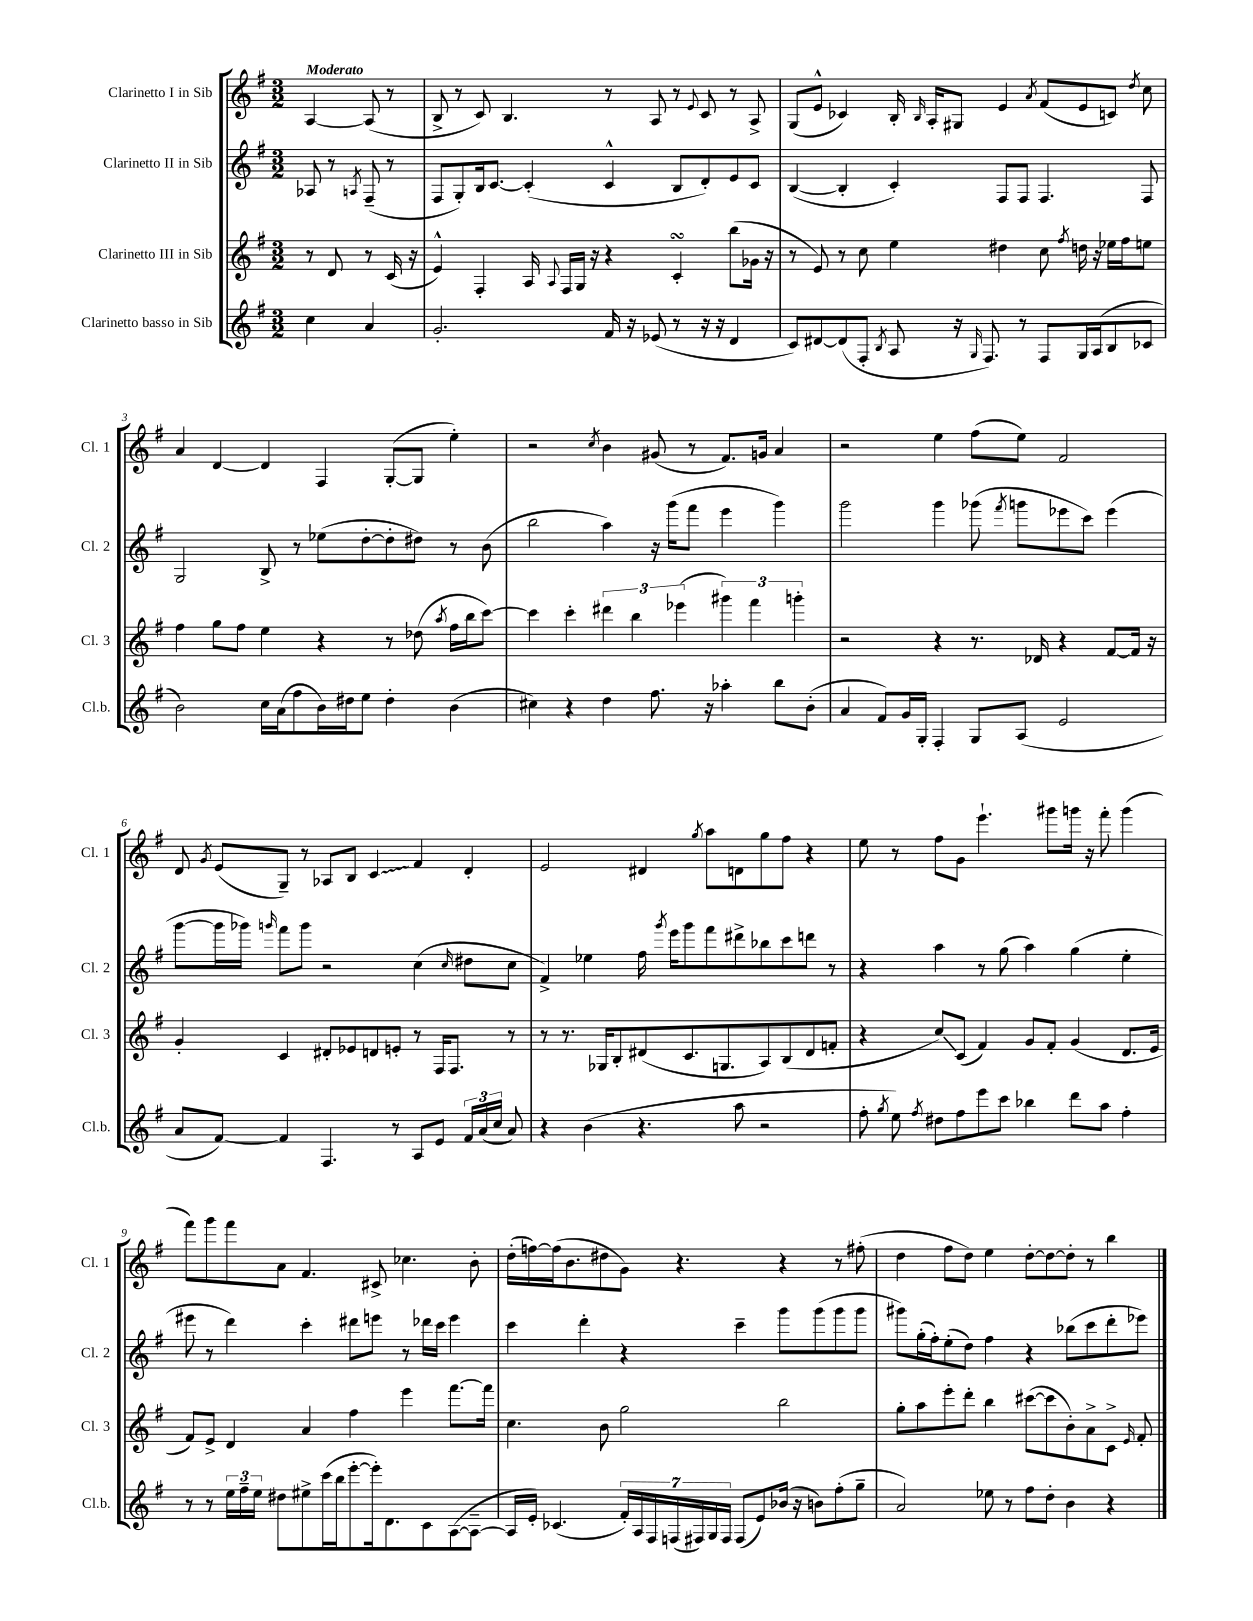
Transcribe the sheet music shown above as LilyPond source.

<<
\new StaffGroup <<
\new Staff = "s0" \with { instrumentName = "Clarinetto I in Sib" shortInstrumentName = "Cl. 1" } {
    \clef treble \key g \major \numericTimeSignature \time 3/2 \partial 2 \tempo "Moderato"
    \autoBeamOff a4~ a8( r8 |
    b8-> r8 c'8) b4. r8 a8 r8 \appoggiatura { e'8 } c'8 r8 a8-> |
    g8[( e'8]-^ ces'4) b16-. \grace { b16 } a16[-. gis8] e'4 \acciaccatura { a'8 } fis'8[( e'8 c'8]) \acciaccatura { d''8 } c''8 |
    a'4 d'4~ d'4 fis4 g8[~-.( g8] e''4-.) |
    r2 \acciaccatura { c''8 } b'4 gis'8( r8 fis'8.[) g'16] a'4 |
    r2 e''4 fis''8[( e''8]) fis'2 |
    d'8 \acciaccatura { g'8 } e'8[( g8]--) r8 aes8[ b8] \once \override Glissando.style = #'zigzag c'4\glissando fis'4 d'4-. |
    e'2 dis'4 \acciaccatura { g''8 } a''8[ d'8 g''8 fis''8] r4 |
    e''8 r8 fis''8[ g'8] e'''4.-! gis'''8[ g'''16] r16 fis'''8-. g'''4( |
    fis'''8[) g'''8 fis'''8 a'8] fis'4. cis'8-> ces''4. b'8-. |
    d''16[-.( f''16~) f''16( b'8. dis''8 g'8]) r4. r4 r8 fis''8-.( |
    d''4 fis''8[ d''8]) e''4 d''8[~-. d''8~ d''8]-. r8 b''4 \bar "|." |
}
\new Staff = "s1" \with { instrumentName = "Clarinetto II in Sib" shortInstrumentName = "Cl. 2" } {
    \clef treble \key g \major \numericTimeSignature \time 3/2 \partial 2
    \autoBeamOff aes8 r8 \acciaccatura { a8 } fis8--( r8 |
    fis8[ g8-.) b16 c'8.]~ c'4-.( c'4-^ b8[ d'8-.) e'8 c'8] |
    b4~( b4-. c'4-.) fis8[ fis8] fis4. fis8 |
    g2 b8-> r8 ees''8[( d''8~-. d''8-. dis''8]) r8 b'8( |
    b''2 a''4) r16 g'''16[( fis'''8] e'''4 g'''4) |
    g'''2 g'''4 ges'''8( \acciaccatura { fis'''8 } g'''8[ ees'''8 c'''8]) ees'''4( |
    g'''8[~ g'''16 ges'''16]) \grace { g'''16 } fis'''8[ g'''8] r2 c''4( \grace { c''16 } dis''8[ c''8] |
    fis'4->) ees''4 fis''16 \acciaccatura { g'''8 } e'''16[ g'''8 fis'''8 dis'''8-> bes''8 c'''8 d'''8] r8 |
    r4 a''4 r8 g''8( a''4) g''4( e''4-. |
    eis'''8 r8 d'''4) c'''4-. dis'''8[ e'''8] r8 des'''16[ c'''16] e'''4 |
    c'''4 d'''4-. r4 c'''4-- g'''8[ g'''8( g'''8 g'''8] |
    gis'''8[) g''16-.( fis''16-.) e''8-.( d''8]) fis''4 r4 bes''8[( c'''8 d'''8-. ees'''8]) \bar "|." |
}
\new Staff = "s2" \with { instrumentName = "Clarinetto III in Sib" shortInstrumentName = "Cl. 3" } {
    \clef treble \key g \major \numericTimeSignature \time 3/2 \partial 2
    \autoBeamOff r8 d'8 r8 c'16( r16 |
    e'4-^) fis4-. a16 \appoggiatura { a8 } fis16[ g16] r16 r4 c'4-.\turn b''8[( ges'16] r16 |
    r8 e'8) r8 c''8 e''4 dis''4 c''8 \acciaccatura { fis''8 } d''16 r16 ees''16[ fis''16 e''8] |
    fis''4 g''8[ fis''8] e''4 r4 r8 des''8( \acciaccatura { a''8 } fis''16[ b''16 c'''8]~) |
    c'''4 c'''4-. \tuplet 3/2 { dis'''4 b''4 ees'''4( } \tuplet 3/2 { gis'''4) fis'''4 g'''4-. } |
    r2 r4 r8. des'16 r4 fis'8[~ fis'16] r16 |
    g'4-. c'4 dis'8[-. ees'8 d'8 e'8]-. r8 fis16[ fis8.] r8 |
    r8 r8. ges16[ b8-. dis'8( c'8. g8. a8) b8( dis'8 f'8]-. |
    r4 c''8[\glissando) c'8]( fis'4) g'8[ fis'8]-. g'4( d'8.[ e'16] |
    fis'8[) e'8]-> d'4 a'4 fis''4 e'''4 fis'''8.[~ fis'''16] |
    c''4. b'8 g''2 b''2 |
    g''8[-. a''8 e'''8-. d'''8]-. b''4 cis'''8[~( cis'''8 b'8-.) a'8-> c'8]-> \grace { e'16 } fis'8-. \bar "|." |
}
\new Staff = "s3" \with { instrumentName = "Clarinetto basso in Sib" shortInstrumentName = "Cl.b." } {
    \clef treble \key g \major \numericTimeSignature \time 3/2 \partial 2
    \autoBeamOff c''4 a'4 |
    g'2.-. fis'16 r16 ees'8( r8 r16 r16 d'4 |
    c'8[) dis'8~ dis'8( fis8]-. \acciaccatura { b8 } a8 r16 \grace { g16 } fis8.) r8 fis8[ g16 a16( b8 ces'8] |
    b'2) c''16[ a'16( fis''8 b'16) dis''16 e''8] dis''4-. b'4( |
    cis''4) r4 d''4 fis''8. r16 aes''4-. b''8[ b'8]-.( |
    a'4 fis'8[) g'16 g16]-. fis4-. g8[ a8]( e'2 |
    a'8[ fis'8]~) fis'4 fis4. r8 a8[ e'8] \tuplet 3/2 { fis'16[ a'16( c''16] } a'8) |
    r4 b'4( r4. a''8 r2 |
    fis''8-. \acciaccatura { g''8 } e''8) \acciaccatura { fis''8 } dis''8[ fis''8 e'''8 c'''8] bes''4 d'''8[ a''8] fis''4-. |
    r8 r8 \tuplet 3/2 { e''16[ fis''16-- e''16] } dis''8[ eis''8-> c'''16( b''16 e'''8~-. e'''16-.) d'8. c'8 a8~( a8]~-- |
    a16[ e'16]-.) ces'4.( \tuplet 7/4 { fis'16[-.) a16 fis16 f16( fis16) g16 fis16] } fis8[( e'8) bes'16]( r16 b'8[) fis''8-.( g''8]-- |
    a'2) ees''8 r8 fis''8[ d''8]-. b'4 r4 \bar "|." |
}
>>
>>
